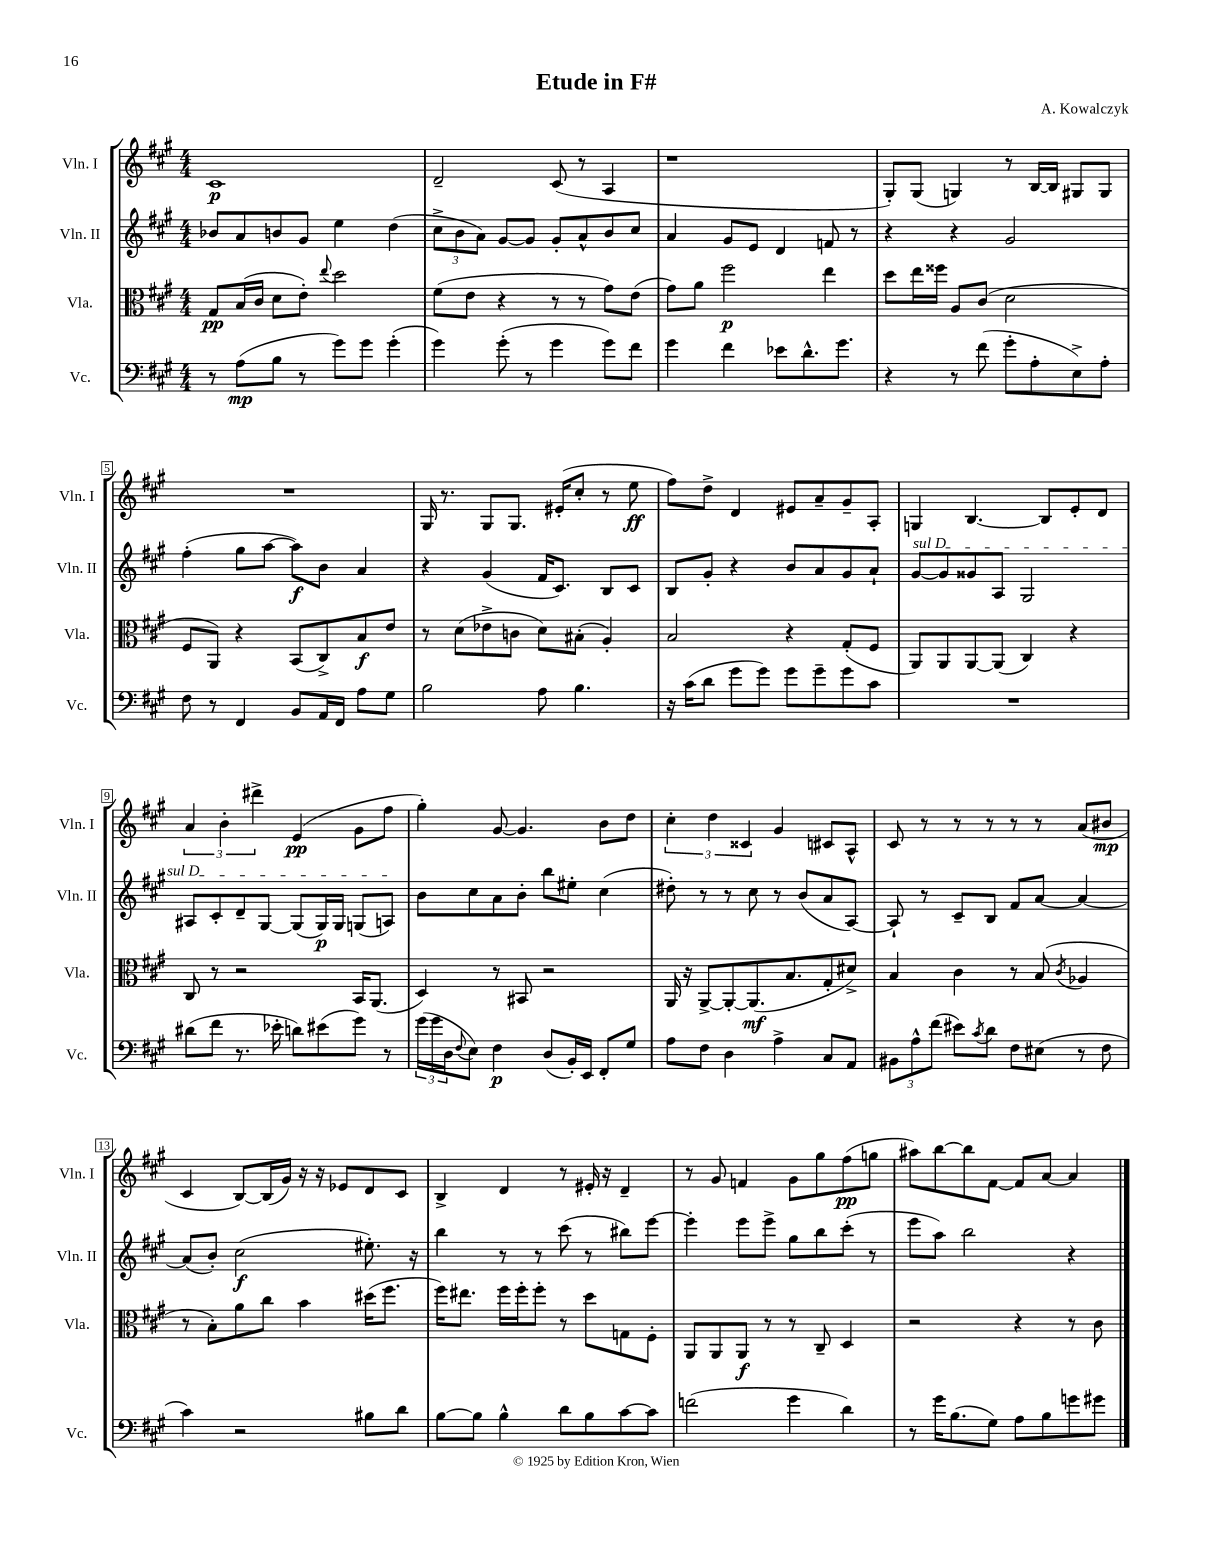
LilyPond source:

\header { title = "Etude in F#" composer = "A. Kowalczyk" }
<<
\new StaffGroup <<
\new Staff = "s0" \with { instrumentName = "Vln. I" shortInstrumentName = "Vln. I" } {
    \clef treble \key a \major \numericTimeSignature \time 4/4
    cis'1\p |
    d'2-- cis'8( r8 a4 |
    r1 |
    gis8-.) gis8( g4) r8 b16~ b16 gis8 gis8 |
    R1 |
    gis16 r8. gis8 gis8. eis'16-.( cis''8-. r8 e''8\ff |
    fis''8) d''8-> d'4 eis'8 a'8-- gis'8-- a8-. |
    g4 b4.~ b8 e'8-. d'8 |
    \tuplet 3/2 { a'4 b'4-. dis'''4-> } e'4\pp( gis'8 fis''8 |
    gis''4-.) gis'8~ gis'4. b'8 d''8 |
    \tuplet 3/2 { cis''4-. d''4 cisis'4 } gis'4 cis'8 a8-^ |
    cis'8 r8 r8 r8 r8 r8 a'8( bis'8\mp |
    cis'4 b8~) b16( gis'16) r16 r16 ees'8 d'8 cis'8 |
    b4-> d'4 r8 eis'16-. r16 d'4-- |
    r8 gis'8 f'4 gis'8 gis''8 fis''8\pp( g''8 |
    ais''8) b''8~ b''8 fis'8~ fis'8 a'8~ a'4 \bar "|." |
}
\new Staff = "s1" \with { instrumentName = "Vln. II" shortInstrumentName = "Vln. II" } {
    \clef treble \key a \major \numericTimeSignature \time 4/4
    bes'8 a'8 b'8 gis'8 e''4 d''4( |
    \tuplet 3/2 { cis''8-> b'8 a'8) } gis'8~ gis'8 gis'8-. a'8-^ b'8 cis''8 |
    a'4 gis'8 e'8 d'4 f'8 r8 |
    r4 r4 gis'2 |
    fis''4-.( gis''8 a''8~ a''8\f) b'8 a'4 |
    r4 gis'4( fis'16 cis'8.) b8 cis'8 |
    b8 gis'8-. r4 b'8 a'8 gis'8 a'8-! |
    \once \override TextSpanner.bound-details.left.text = \markup { \italic "sul D" } gis'8~\startTextSpan gis'8 gisis'8 a8 gis2 |
    ais8 cis'8-. d'8-- gis8~ gis8( gis16\p) gis16 g8( a8\stopTextSpan) |
    b'8 cis''8 a'8 b'8-. b''8 eis''8-. cis''4( |
    dis''8-.) r8 r8 cis''8 r8 b'8( a'8 a8~) |
    a8-! r8 cis'8-- b8 fis'8 a'8~ a'4~ |
    a'8( b'8-.) cis''2\f( eis''8.-.) r16 |
    b''4 r8 r8 cis'''8( r8 bis''8) e'''8~ |
    e'''4-. e'''8 e'''8-> gis''8 b''8 cis'''8-.( r8 |
    e'''8 a''8) b''2 r4 \bar "|." |
}
\new Staff = "s2" \with { instrumentName = "Vla." shortInstrumentName = "Vla." } {
    \clef alto \key a \major \numericTimeSignature \time 4/4
    gis8\pp b16( cis'16 d'8 e'8-.) \appoggiatura { e''8 } d''2 |
    fis'8( e'8 r4 r8 r8 gis'8) e'8( |
    gis'8) a'8 fis''2\p e''4 |
    d''8 e''16 fisis''16 a8 cis'8( d'2 |
    fis8 a,8) r4 b,8( cis8->) b8\f e'8 |
    r8 d'8( ees'8-> c'8 d'8) bis8-.( a4-.) |
    b2 r4 gis8-.( fis8 |
    a,8) a,8 a,8~ a,8( cis4) r4 |
    cis8 r8 r2 b,16 a,8.( |
    d4) r8 bis,8 r2 |
    a,16 r16 a,8~-> a,8~-. a,8.\mf( b8. gis8-. dis'8->) |
    b4 cis'4 r8 b8( \acciaccatura { cis'8 } aes4 |
    r8 b8-.) a'8 cis''8 b'4 dis''16( fis''8. |
    fis''16) eis''8. fis''16 fis''16-. fis''8-. r8 d''8 g8 fis8-. |
    a,8 a,8 a,8\f r8 r8 cis8-- d4 |
    r2 r4 r8 cis'8 \bar "|." |
}
\new Staff = "s3" \with { instrumentName = "Vc." shortInstrumentName = "Vc." } {
    \clef bass \key a \major \numericTimeSignature \time 4/4
    r8 a8\mp( b8 r8 gis'8) gis'8 gis'4-.( |
    gis'4) gis'8-.( r8 gis'4 gis'8) fis'8 |
    gis'4 fis'4 ees'8 d'8.-^ gis'8. |
    r4 r8 fis'8( gis'8-. a8-. e8->) a8-. |
    fis8 r8 fis,4 b,8 a,16 fis,16 a8 gis8 |
    b2 a8 b4. |
    r16 cis'16( d'8 gis'8 gis'8) gis'8 gis'8-- gis'8 cis'8 |
    R1 |
    dis'8( fis'8 r8. ees'16-. d'8) eis'8( gis'8) r8 |
    \tuplet 3/2 { gis'16( gis'16 d16 } \appoggiatura { fis8 } e8) fis4\p d8( b,16-.) e,16 fis,8-. gis8 |
    a8 fis8 d4 a4-> cis8 a,8 |
    \tuplet 3/2 { bis,8 a8-^ fis'8( } eis'8) \acciaccatura { cis'8 } d'8 fis8 eis8( r8 fis8 |
    cis'4) r2 bis8 d'8 |
    b8~ b8 b4-^ d'8 b8 cis'8~ cis'8 |
    f'2( gis'4 d'4) |
    r8 gis'16 b8.( gis8) a8 b8 g'8 gis'8 \bar "|." |
}
>>
>>
\layout { \context { \Score \override BarNumber.stencil = #(make-stencil-boxer 0.1 0.3 ly:text-interface::print) } }
